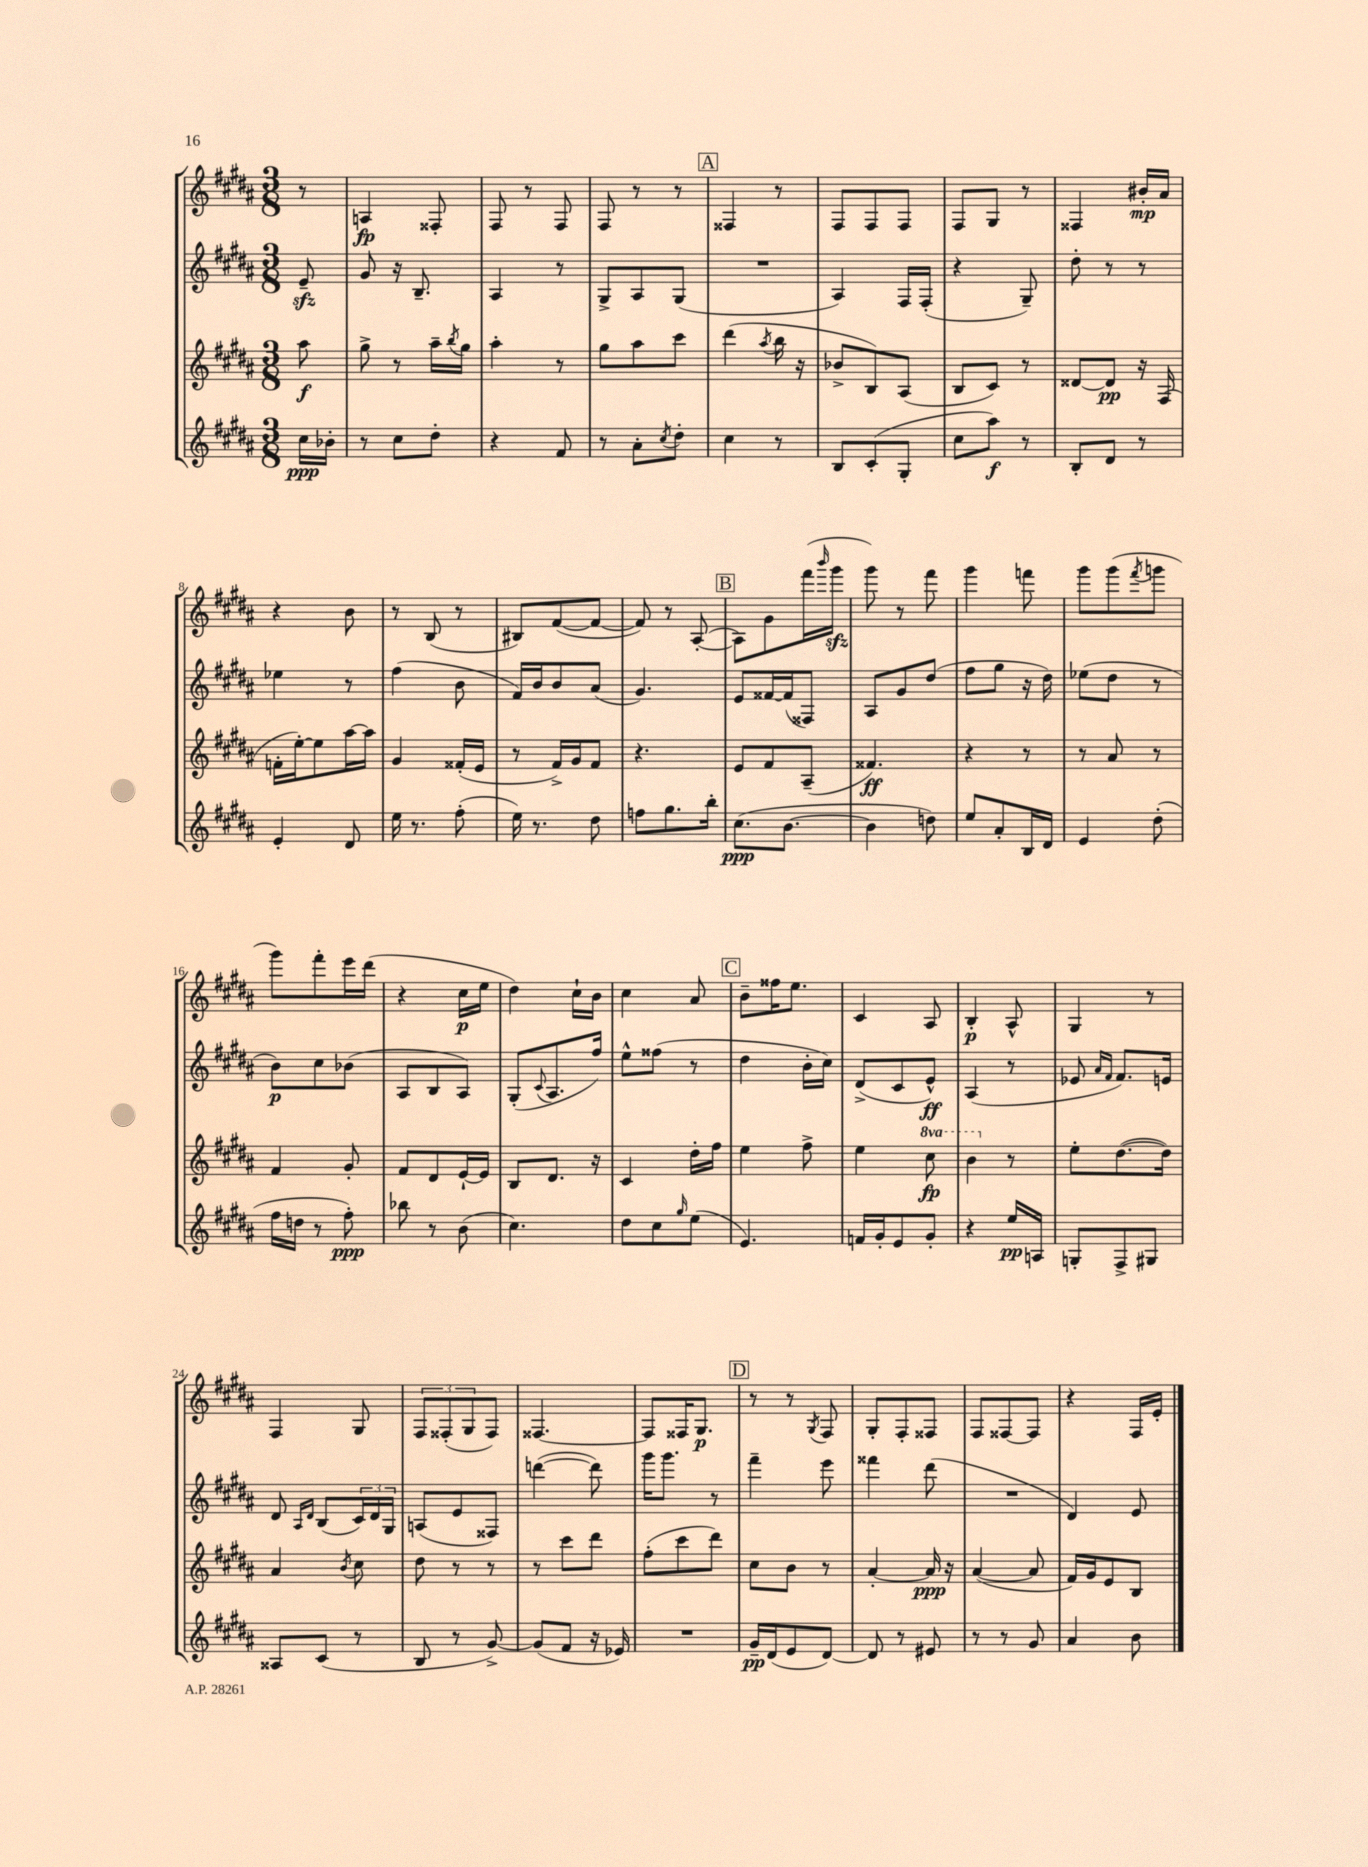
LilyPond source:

<<
\new StaffGroup <<
\new Staff = "s0" {
    \clef treble \key b \major \numericTimeSignature \time 3/8 \partial 8
    r8 |
    a4\fp fisis8-. |
    fis8 r8 fis8 |
    fis8 r8 r8 |
    \mark \markup { \box "A" } fisis4 r8 |
    fis8 fis8 fis8 |
    fis8 gis8 r8 |
    fisis4 bis'16-.\mp ais'16 |
    r4 b'8 |
    r8 b8( r8 |
    bis8) fis'8~( fis'8~ |
    fis'8) r8 ais8~-.( |
    \mark \markup { \box "B" } ais8) gis'8 fis'''16( \grace { b'''16 } gis'''16\sfz |
    gis'''8) r8 fis'''8 |
    gis'''4 f'''8 |
    gis'''8 gis'''8( \acciaccatura { fis'''8 } g'''8 |
    gis'''8) fis'''8-. e'''16 dis'''16( |
    r4 cis''16\p e''16 |
    dis''4) cis''16-! b'16 |
    cis''4 ais'8 |
    \mark \markup { \box "C" } b'8-- fisis''16 e''8. |
    cis'4 ais8 |
    b4-.\p ais8-^ |
    gis4 r8 |
    fis4 gis8 |
    \tuplet 3/2 { fis8 fisis8-.( gis8 } fisis8) |
    fisis4.~ |
    fisis8 fisis16 gis8.\p |
    \mark \markup { \box "D" } r8 r8 \acciaccatura { gis8 } fis8 |
    gis8-. fis8-. fisis8 |
    fis8 fisis8~ fisis8 |
    r4 fis16 e'16-. \bar "|." |
}
\new Staff = "s1" {
    \clef treble \key b \major \numericTimeSignature \time 3/8 \partial 8
    e'8--\sfz |
    gis'8 r16 b8.-- |
    ais4 r8 |
    gis8-> ais8 gis8( |
    \mark \markup { \box "A" } R4. |
    ais4) fis16 fis16-.( |
    r4 gis8--) |
    dis''8-. r8 r8 |
    ees''4 r8 |
    fis''4( b'8 |
    fis'16) b'16 b'8 ais'8( |
    gis'4.) |
    \mark \markup { \box "B" } e'8 fisis'16~ fisis'16( fisis8) |
    ais8 gis'8 dis''8( |
    fis''8 gis''8 r16 dis''16) |
    ees''8( dis''8 r8 |
    b'8\p) cis''8 bes'8( |
    ais8 b8 ais8) |
    gis8-.( \appoggiatura { cis'8 } ais8. fis''16) |
    e''8-^ fisis''8( r8 |
    \mark \markup { \box "C" } dis''4 b'16-. cis''16) |
    dis'8->( cis'8 e'8-^\ff) |
    ais4( r8 |
    ees'8 \grace { ais'16 fis'16 } fis'8.) e'16 |
    dis'8 \grace { ais16 dis'16 } b8( \tuplet 3/2 { cis'16) dis'16 gis16 } |
    a8( e'8 fisis8) |
    d'''4~( d'''8) |
    gis'''16 gis'''8. r8 |
    \mark \markup { \box "D" } fis'''4-- e'''8 |
    fisis'''4 dis'''8( |
    R4. |
    dis'4) e'8 \bar "|." |
}
\new Staff = "s2" {
    \clef treble \key b \major \numericTimeSignature \time 3/8 \set Staff.ottavationMarkups = #ottavation-simple-ordinals \partial 8
    ais''8\f |
    gis''8-> r8 ais''16-- \acciaccatura { b''8 } gis''16 |
    ais''4-. r8 |
    gis''8 ais''8 cis'''8 |
    \mark \markup { \box "A" } dis'''4( \acciaccatura { ais''8 } b''16 r16 |
    bes'8-> b8) ais8( |
    b8 cis'8) r8 |
    disis'8~ disis'8\pp r16 fis16( |
    f'16-. e''16~-.) e''8 ais''16~ ais''16 |
    gis'4 fisis'16-.( e'16 |
    r8 fis'16->) gis'16 fis'8 |
    r4. |
    \mark \markup { \box "B" } e'8 fis'8 ais8--( |
    fisis'4.\ff) |
    r4 r8 |
    r8 ais'8 r8 |
    fis'4 gis'8-. |
    fis'8 dis'8 e'16~-! e'16 |
    b8 dis'8. r16 |
    cis'4 dis''16-. fis''16 |
    \mark \markup { \box "C" } e''4 fis''8-> |
    e''4 \ottava #1 cis'''8\fp |
    b''4 \ottava #0 r8 |
    e''8-. dis''8.~( dis''16) |
    ais'4 \acciaccatura { b'8 } cis''8 |
    dis''8 r8 r8 |
    r8 cis'''8 dis'''8 |
    fis''8-.( cis'''8 dis'''8) |
    \mark \markup { \box "D" } cis''8 b'8 r8 |
    ais'4~-. ais'16\ppp r16 |
    ais'4~( ais'8 |
    fis'16) gis'16 e'8 b8 \bar "|." |
}
\new Staff = "s3" {
    \clef treble \key b \major \numericTimeSignature \time 3/8 \partial 8
    cis''16\ppp bes'16-. |
    r8 cis''8 dis''8-. |
    r4 fis'8 |
    r8 ais'8-. \acciaccatura { cis''8 } dis''8-. |
    \mark \markup { \box "A" } cis''4 r8 |
    b8 cis'8-.( gis8-. |
    cis''8 ais''8\f) r8 |
    b8-. dis'8 r8 |
    e'4-. dis'8 |
    e''16 r8. fis''8-.( |
    e''16) r8. dis''8 |
    f''8 gis''8. b''16-. |
    \mark \markup { \box "B" } cis''8.\ppp( b'8.~ |
    b'4 d''8) |
    e''8 ais'8-. b16 dis'16 |
    e'4 dis''8-.( |
    fis''16 d''16 r8 fis''8-.\ppp) |
    bes''8 r8 b'8( |
    cis''4.) |
    dis''8 cis''8 \grace { gis''16 } e''8( |
    \mark \markup { \box "C" } e'4.) |
    f'16 gis'16-. e'8 gis'8-. |
    r4 e''16\pp a16 |
    g8-. fis8-> gis8 |
    aisis8 cis'8( r8 |
    b8 r8 gis'8~->) |
    gis'8( fis'8 r16 ees'16) |
    R4. |
    \mark \markup { \box "D" } gis'16--\pp dis'16( e'8 dis'8~) |
    dis'8 r8 eis'8 |
    r8 r8 gis'8 |
    ais'4 b'8 \bar "|." |
}
>>
>>
